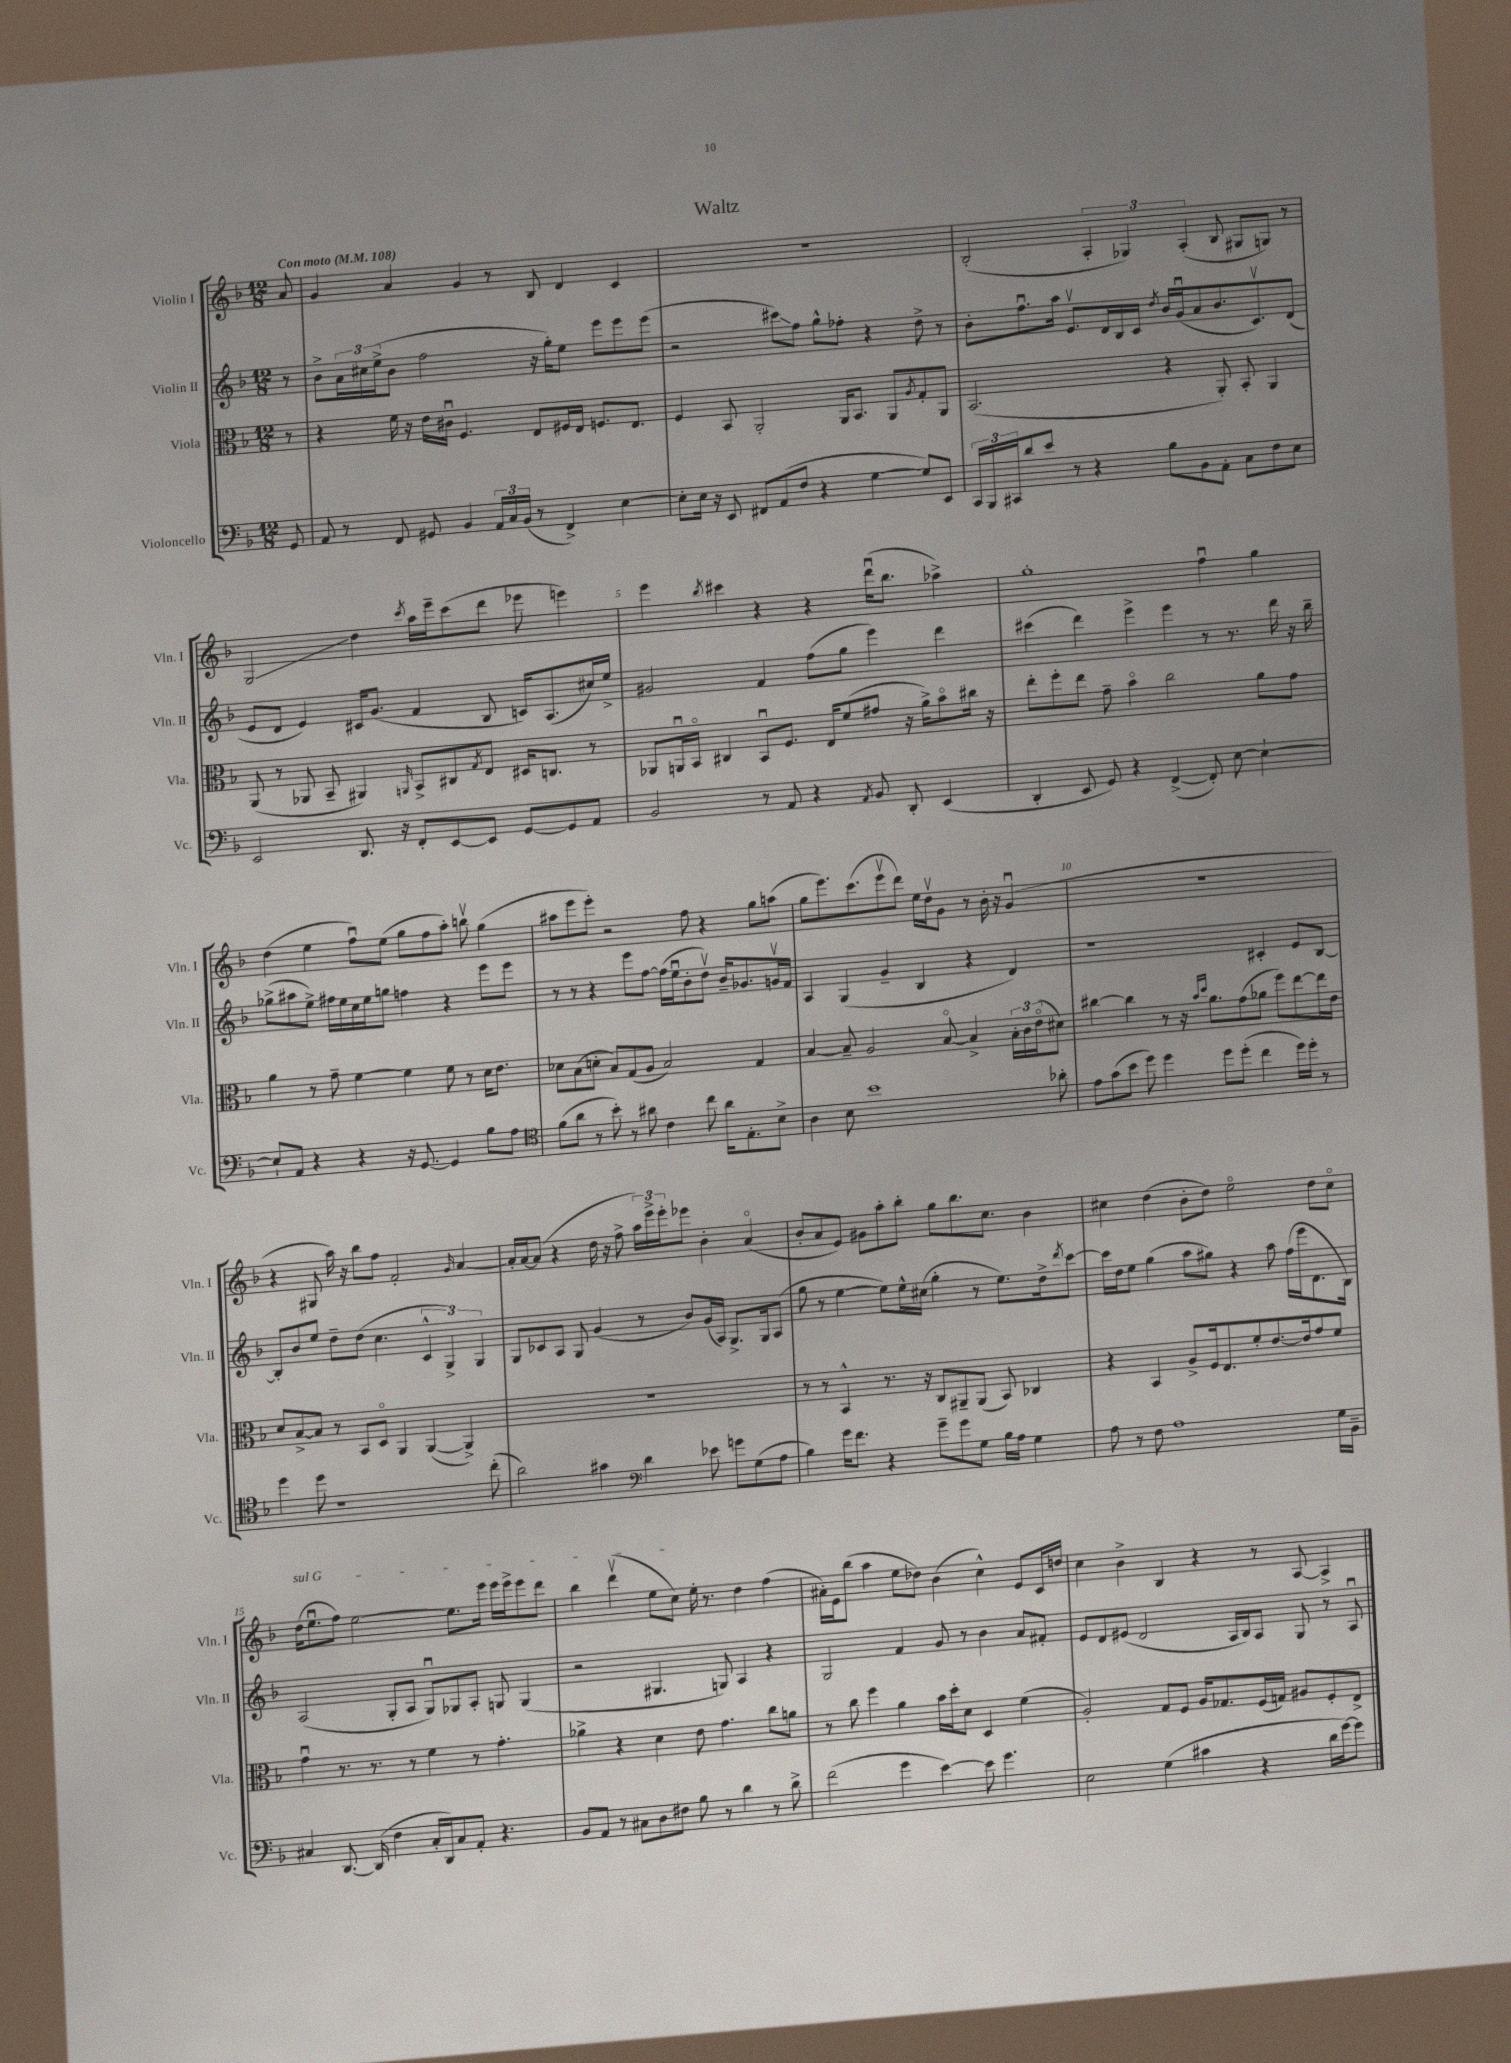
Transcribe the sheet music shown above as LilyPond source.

\header { title = "Waltz" }
<<
\new StaffGroup <<
\new Staff = "s0" \with { instrumentName = "Violin I" shortInstrumentName = "Vln. I" } {
    \clef treble \key f \major \numericTimeSignature \time 12/8 \partial 8 \tempo "Con moto" 4 = 108
    a'8 |
    g'4 a'4 g'4 r8 bes8 d'4 c'4 |
    R1. |
    bes2-.( \tuplet 3/2 { a4-. ges4) a4-.( } bes8 gis8 g8) r8 |
    g2\glissando d''4 \acciaccatura { c'''8 } a''16 e'''16-- c'''8( d'''8 ees'''8 e'''4) |
    e'''4 \acciaccatura { bes''8 } cis'''4 r4 r4 d'''16\downbow( bes''8. aes''4->) |
    g''1-. f''4\downbow g''4 |
    d''4( e''4 f''8\downbow) e''8( g''8 f''8 a''8-.) b''8\upbow g''4( |
    ais''8 e'''8 e'''8-.) r2 f''8 r4 g''8 a''8( |
    g''8 e'''8.) c'''8.( e'''8\upbow d'''8) e''16 d''16\upbow g'8 r8 bes'16-. r16 g'4\downbow( |
    R1. |
    r4 gis8 a''16) r16 bes''8 f''8 f'2-. \grace { g'16 } a'4~ |
    a'16-. a'16~ a'8( r4 d''16 r16 f''8-> \tuplet 3/2 { a''16) e'''16-> e'''16-. } ees'''8 bes'4-. a'4\flageolet( |
    bes'8-. a'8 e'8) gis'8 a''8-. bes''8-. g''8 bes''8. c''8. bes'4 |
    cis''4 d''4( bes'8-. d''8) e''2\flageolet d''8 cis''8\flageolet |
    \once \override TextSpanner.bound-details.left.text = \markup { \italic "sul G" } d''16\startTextSpan( e''8.\downbow f''8) e''2~ e''8. e'''16 e'''16 e'''16-> e'''8 d'''8 |
    bes''4 d'''4\upbow( e''8 c''8) e''16-.\stopTextSpan r8. d''4 f''4( |
    ais'16-.) e'16 bes''8( a''4 e''8 des''8) bes'4( c''4-^) e'8 c'16 d''16 |
    c''4 bes'4-> bes4 r4 r8 a8~ a4-> \bar "|." |
}
\new Staff = "s1" \with { instrumentName = "Violin II" shortInstrumentName = "Vln. II" } {
    \clef treble \key f \major \numericTimeSignature \time 12/8 \partial 8
    r8 |
    bes'8-> \tuplet 3/2 { a'16 cis''16 e''16->( } bes'8 f''2 r16 g''16-.) e''8 e'''8 e'''8 e'''8( |
    r2 cis'''8\glissando) f''8 g''8-^ fes''8-. r4 d''8-> r8 |
    bes'8-. f''8.\downbow a''16 e'8.\upbow d'16 bes16 c'16 \acciaccatura { d''8 } bes'16 g'16\downbow( a'8 bes'8. c'8.\upbow) d'8( |
    e'8 d'8 e'4) cis'16 g'8.( f'4 bes8 c'16) a8.( cis''16) e''16-> |
    gis'2 f'4 f''8( g''8 e'''4) d'''4 |
    cis'''4( d'''4) e'''4-> e'''4 r8 r8. d'''16 r16 bes''16-- |
    ges''8->( ais''8 e''8->) fis''16 e''16 c''16 e''16 g''8 f''4 r4 e'''8 e'''8 |
    r8 r8 r4 e'''8 f''8~ f''16( e''16\downbow bes'8-. d''8\upbow) bes'16-- ges'8. g'16\upbow f'16 |
    a4 g4( g'4-- bes4 r4 d'4) |
    r1 cis'4-. e'8 bes8~ |
    bes8-. bes'8 e''8 d''8-- d''8( c''4. \tuplet 3/2 { c'4-^ g4->) g4 } |
    g8 ces'8 a8 g8 g'4( r8 bes'8) g'16( a16) g8.-> g16 a8( |
    g''8 r8 e''4~ e''8) e''16-^ cis''16( g''4-. r8 e''8.) d''16-> \acciaccatura { d'''8 } c'''8~ |
    c'''16 d''16 e''8 g''4( a''8 gis''8) r4 a''8 f''16( e'''16 d'8. bes16) |
    a2( g8-. a8 g8\downbow) ges8 a8-. g8 g4( |
    r2 gis4. g8) a4 r4 |
    g2 f'4 g'8 r8 bes'4 a'8 fis'8-. |
    e'8 d'8 eis'8( d'2 a16 bes16) a8 g8 r8 a8\downbow \bar "|." |
}
\new Staff = "s2" \with { instrumentName = "Viola" shortInstrumentName = "Vla." } {
    \clef alto \key f \major \numericTimeSignature \time 12/8 \partial 8
    r8 |
    r4 f'16 r16 e'16 cis'16\downbow f4. e8 fis16 e16 f8. e8. |
    f4 bes,8 a,2-. a,16 bes,8. a,8 \acciaccatura { a8 } g8-. a,8 |
    bes,2.( r4 a,8-.) bes,8-. a,4 |
    a,8( r8 aes,8 bes,8-- ais,4) \grace { a,16 } bes,8-> cis8 \acciaccatura { g8 } e8 dis16 c8. r8 |
    aes,8 a,16\downbow bes,16\flageolet cis4 bes,8\downbow f8. e16 f'8( gis'8 r16 a'16->) bes'8\flageolet cis''16 r16 |
    e''8-. f''8-. e''8 g'8-- bes'4\flageolet c''2 a'8 g'8 |
    a'4 r8 g'8-- f'4~ f'4 f'8 r8 d'16 e'8. |
    des'8 bes8( d'8-. bes8) g8( a8 bes2) g4 |
    bes4~ bes8-- a2 bes8~\flageolet bes4-> \tuplet 3/2 { bes16-. c'16 e'16\flageolet( } dis'8) |
    cis''4~ cis''4 r8 r16 \grace { bes'16 d''16 } a'8. g'8( aes'8 f''8) e''8~ e''16 e'16 |
    d'8 bes8~-> bes8 r8 bes,8 d8\flageolet a,4 a,4~( a,4->) |
    R1. |
    r8 r8 bes,4-^ r8. r16 c8 ais,8-- ais,8( bes,8) ces4 |
    r4 bes,4 a8-> f16 e8. f'8-. e'8.~ e'16 g'8 f'8 |
    g'4\downbow r8. r8. r8 f'4 r8 g'4.-. |
    aes'4-> r4 d'4 e'8 g'4. c''8 a'8 |
    r8 c''8 f''4 a'4 bes'16 d''16-. d'8 d4 f'4( |
    a2-.) g8 f8 a16 ges8. f16( g16) ais8 f8-. e8-> \bar "|." |
}
\new Staff = "s3" \with { instrumentName = "Violoncello" shortInstrumentName = "Vc." } {
    \clef bass \key f \major \numericTimeSignature \time 12/8 \partial 8
    g,8 |
    a,8 r8 f,8 gis,8 bes,4 \tuplet 3/2 { a,16 c16 bes,16( } r8 f,4->) e4~ |
    e8-. e16 r16 e,8 fis,8 a,8( f8 r4 g4~ g8) e,8 |
    \tuplet 3/2 { c,16 bes,,16 cis,16 } d'8 e'8 r8 r4 bes8 bes,8 a,8-. c8 f8 e8 |
    e,2 d,8. r16 f,8-. e,8~ e,8 g,8~ g,8 a,8 |
    bes,2 r8 a,8 r4 \acciaccatura { a,8 } bes,8 d,8-. e,4( |
    d,4-. e,8 g,8) r4 f,4~->( f,8-.) e8~ e4~-! |
    e8-! a,8 r4 r4 r16 g,8.~ g,4 bes8 a8 |
    \clef tenor f'8( a'8 r8 bes'8-.) r8 ais'8 c'4 c''8 ais'16 e8.-. bes8-> |
    a4 bes8 bes'1 aes'8-. |
    e'8 g'8( bes'8 d''8) d''4 d''8 d''8-.( c''4 d''16) d''16-. r8 |
    d''4 d''8 r1 c''8-.( |
    a'2) gis'4 \clef bass d'4 ees'8 g'8 g8( a8 |
    bes4) g'16 f'8. r4 g'8-- g'8 g8 bes16 a16 g4 |
    a8 r8 f8 a1 g16 bes,16-- |
    cis4 d,8.~ d,16( f4 cis16-. d,16) cis8 a,8-. r4. |
    bes,8 a,8 r8 cis8 d8 fis8 bes8 r8 d'4 r8 d'8-> |
    f'2( g'4 e'4~) e'8 g'4. |
    e2 g4( cis'4 r4 d'16 g'16~) g'8 \bar "|." |
}
>>
>>
\layout { \context { \Score \override BarNumber.break-visibility = ##(#f #t #t) barNumberVisibility = #(every-nth-bar-number-visible 5) } }
